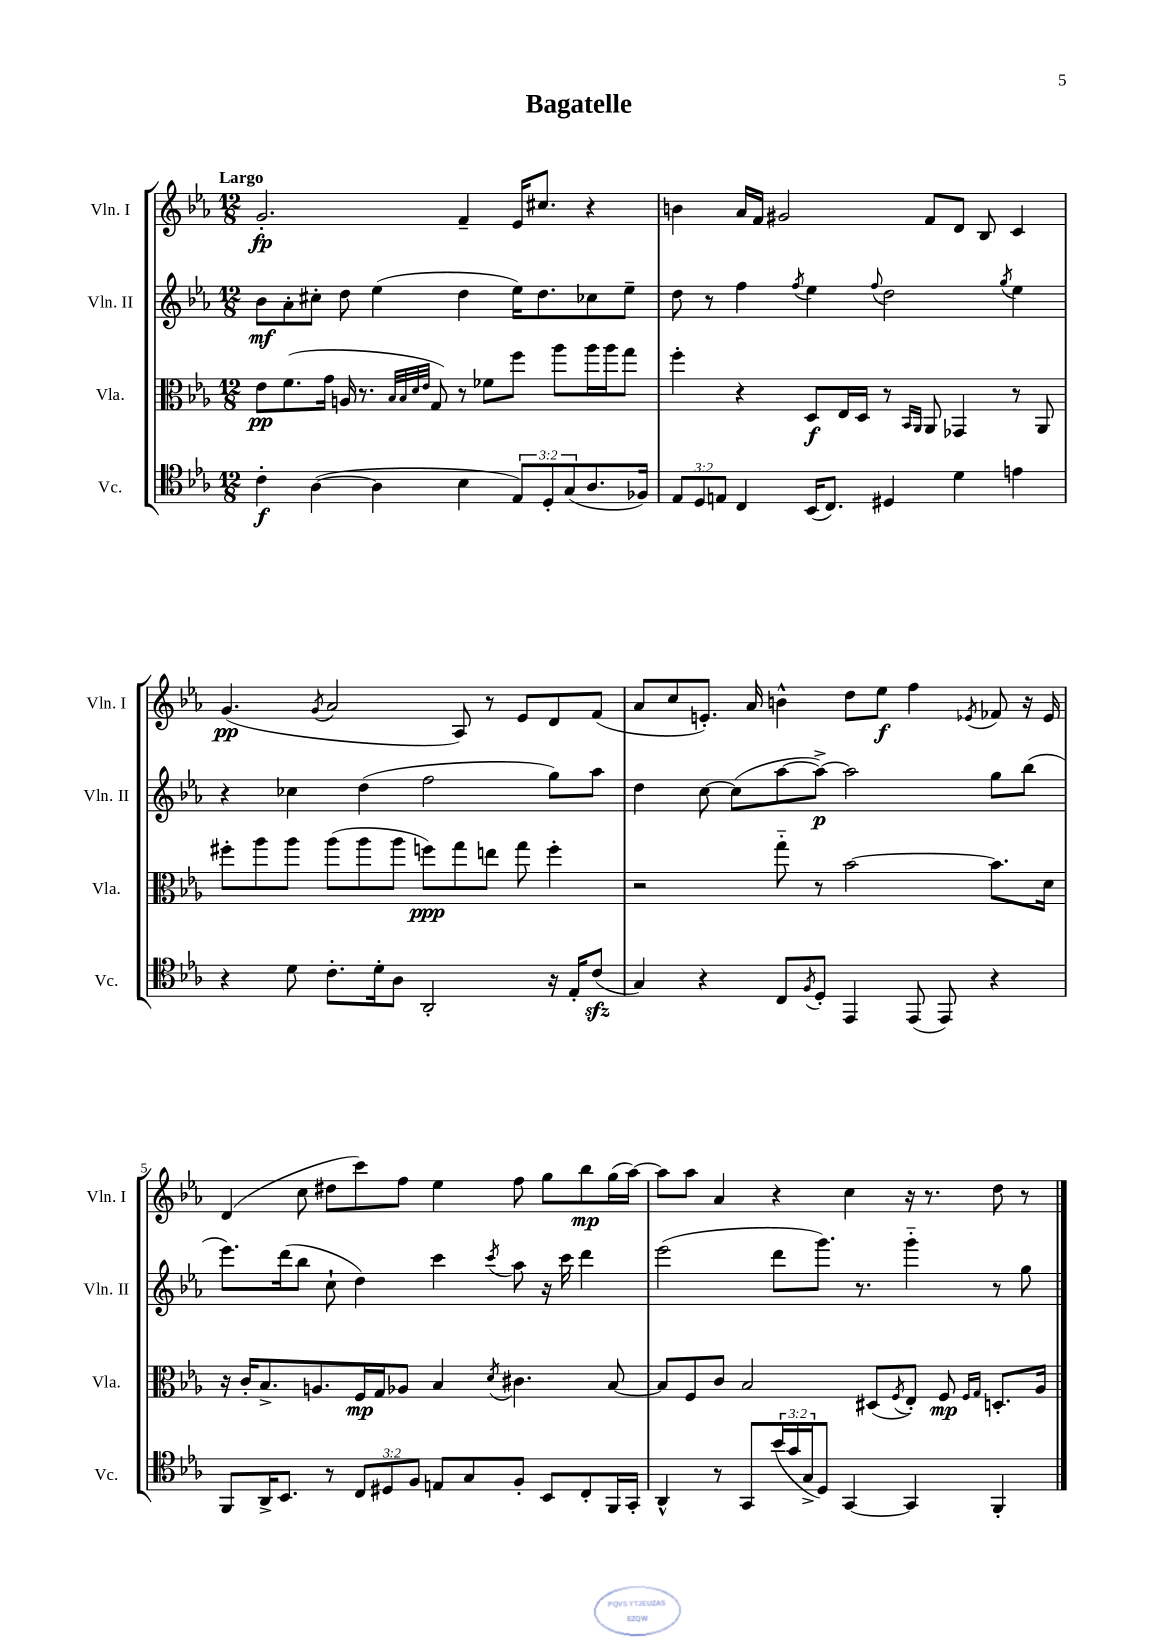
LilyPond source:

\header { title = "Bagatelle" }
<<
\new StaffGroup <<
\new Staff = "s0" \with { instrumentName = "Vln. I" shortInstrumentName = "Vln. I" } {
    \clef treble \key ees \major \numericTimeSignature \time 12/8 \tempo "Largo"
    g'2.-.\fp f'4-- ees'16 cis''8. r4 |
    b'4 aes'16 f'16 gis'2 f'8 d'8 bes8 c'4 |
    g'4.\pp( \acciaccatura { g'8 } aes'2 aes8) r8 ees'8 d'8 f'8( |
    aes'8 c''8 e'8.-.) aes'16 b'4-^ d''8 ees''8\f f''4 \acciaccatura { ees'8 } fes'8 r16 ees'16 |
    d'4( c''8 dis''8 c'''8) f''8 ees''4 f''8 g''8 bes''8\mp g''16( aes''16~) |
    aes''8 aes''8 aes'4 r4 c''4 r16 r8. d''8 r8 \bar "|." |
}
\new Staff = "s1" \with { instrumentName = "Vln. II" shortInstrumentName = "Vln. II" } {
    \clef treble \key ees \major \numericTimeSignature \time 12/8
    bes'8\mf aes'8-. cis''8-. d''8 ees''4( d''4 ees''16) d''8. ces''8 ees''8-- |
    d''8 r8 f''4 \acciaccatura { f''8 } ees''4 \appoggiatura { f''8 } d''2 \acciaccatura { g''8 } ees''4 |
    r4 ces''4 d''4( f''2 g''8) aes''8 |
    d''4 c''8~ c''8( aes''8~ aes''8~->\p) aes''2 g''8 bes''8( |
    ees'''8.) d'''16( bes''8 c''8-! d''4) c'''4 \acciaccatura { c'''8 } aes''8 r16 c'''16 d'''4 |
    ees'''2( d'''8 g'''8.) r8. g'''4-_ r8 g''8 \bar "|." |
}
\new Staff = "s2" \with { instrumentName = "Vla." shortInstrumentName = "Vla." } {
    \clef alto \key ees \major \numericTimeSignature \time 12/8
    ees'8\pp f'8.( g'16 a16 r8. \grace { bes32 bes32 d'32 ees'32 } g8) r8 fes'8 f''8 aes''8 aes''16 aes''16 g''8 |
    f''4-. r4 d8\f ees16 d16 r8 \grace { bes,16 aes,16 } aes,8 ges,4 r8 aes,8 |
    fis''8-. aes''8 aes''8 aes''8( aes''8 aes''8 f''8\ppp) g''8 e''8 g''8 f''4-. |
    r2 g''8-_ r8 bes'2~ bes'8. d'16 |
    r16 c'16-. bes8.-> a8. f16\mp g16 aes8 bes4 \acciaccatura { d'8 } cis'4. bes8~ |
    bes8 f8 c'8 bes2 dis8( \acciaccatura { f8 } ees8-.) f8\mp \grace { f16 g16 } d8.-. aes16 \bar "|." |
}
\new Staff = "s3" \with { instrumentName = "Vc." shortInstrumentName = "Vc." } {
    \clef tenor \key ees \major \numericTimeSignature \time 12/8 \override Staff.TupletNumber.text = #tuplet-number::calc-fraction-text
    c'4-.\f aes4~( aes4 bes4 \tuplet 3/2 { ees8) d8-. g8( } aes8. fes16) |
    \tuplet 3/2 { ees8 d8 e8 } c4 bes,16( c8.) dis4 d'4 e'4 |
    r4 d'8 c'8.-. d'16-. aes8 aes,2-. r16 ees16-. c'8\sfz( |
    g4) r4 c8 \acciaccatura { f8 } d8-. ees,4 ees,8( ees,8) r4 |
    f,8 aes,16-> bes,8. r8 \tuplet 3/2 { c8 dis8 f8 } e8 g8 f8-. bes,8 c8-. f,16 g,16-. |
    aes,4-^ r8 g,8 \tuplet 3/2 { bes'16( g'16 g16-> } d8) g,4~ g,4 f,4-. \bar "|." |
}
>>
>>
\layout { \context { \Score \override BarNumber.break-visibility = ##(#f #t #t) barNumberVisibility = #(every-nth-bar-number-visible 5) } }
